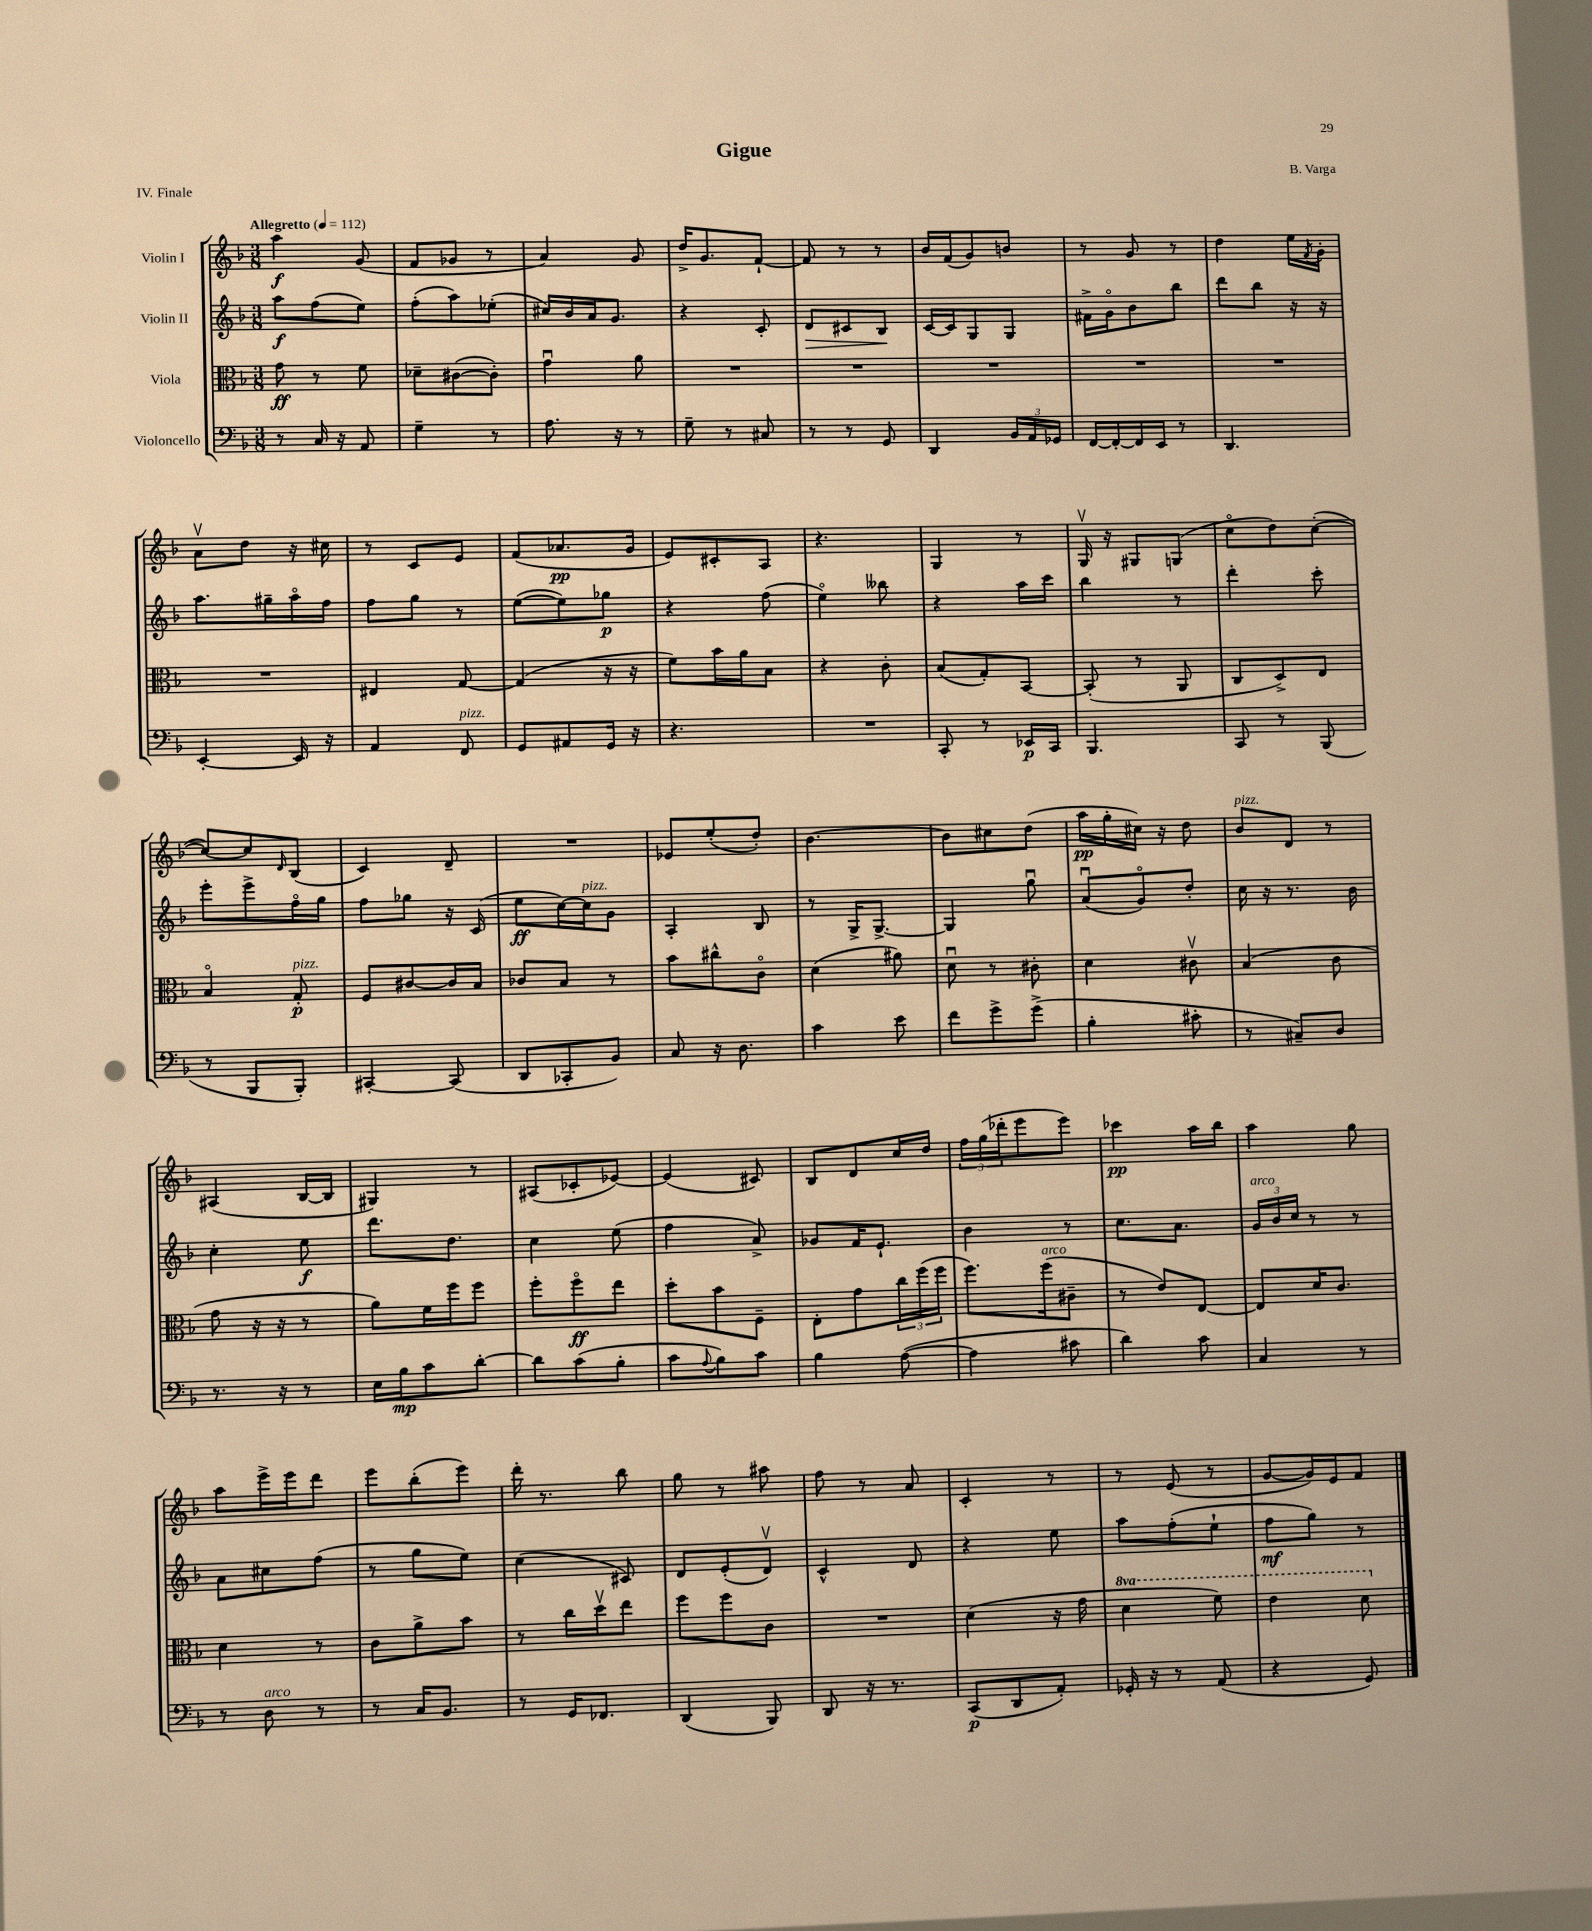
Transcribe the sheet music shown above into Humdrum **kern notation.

**kern	**kern	**kern	**kern
*staff4	*staff3	*staff2	*staff1
*clefF4	*clefC3	*clefG2	*clefG2
*k[b-]	*k[b-]	*k[b-]	*k[b-]
*M3/8	*M3/8	*M3/8	*M3/8
*MM112	*MM112	*MM112	*MM112
8r	8g	8aa	4aa
16C	8r	(8ff	.
16r	.	.	.
8AA	8f	8ee)	(8g
=	=	=	=
4G~	8d-~	(8ff'	8f
.	([8c#	8aa)	8g-
8r	8c#'])	(8ee-'	8r
=	=	=	=
8.A	4gu	16cc#)	4a)
.	.	16b-	.
.	.	16a	.
16r	.	8.g	.
8r	8a	.	8g
=	=	=	=
8G~	4.r	4r	16dd^
.	.	.	8.g
8r	.	.	.
8C#	.	8c'	[8f`
=	=	=	=
8r	4.r	8d	8f]
8r	.	8c#	8r
8GG	.	8B-	8r
=	=	=	=
4DD	4.r	[16c	16b-
.	.	16c]	(16f
.	.	8G	8g)
24BB-	.	8G	8b
24AA	.	.	.
24GG-	.	.	.
=	=	=	=
[16FF	4.r	16f#^	8r
16FF'_	.	16go	.
16FF]	.	8b-	8g
16EE	.	.	.
8r	.	8bb-	8r
=	=	=	=
4.DD	4.r	8ddd	4dd
.	.	8bb-	.
.	.	16r	16ee
.	.	.	8qf
.	.	16r	16g'
=	=	=	=
[4EE'	4.r	8.aa	8av
.	.	.	8dd
.	.	16gg#~	.
16EE]	.	16aao	16r
16r	.	16ff	16cc#
=	=	=	=
4AA	4E#	8ff	8r
.	.	8gg	8c
8FF	[8G	8r	8e
=	=	=	=
8GG	(4G]	([8ee	(8f
8AA#	.	8ee])	8.a-
16GG	16r	8gg-	.
16r	16r	.	16g
=	=	=	=
4.r	8f)	4r	8e)
.	16b-	.	8c#'
.	16a	.	.
.	8B-	(8ff	8A
=	=	=	=
4.r	4r	4eeo)	4.r
.	8c'	8bb--	.
=	=	=	=
8CC'	(8B-	4r	4G
8r	8G')	.	.
16EE-	[8BB-	16aa	8r
16CC	.	16ccc	.
=	=	=	=
4.BBB-	(8BB-']	4bb-	16Gv
.	.	.	16r
.	8r	.	8G#
.	8AA	8r	(8G
=	=	=	=
8CC	8C	4ddd'	8cco
8r	8D^)	.	8dd)
(8BBB-	8E	8ccc'	([8cc'
=	=	=	=
8r	4B-o	8eee'	8cc_)
8BBB-	.	8eee^	8cc]
.	.	.	16qqd
8BBB-')	8G'	16ffo	(8B-
.	.	16gg	.
=	=	=	=
[4CC#'	8F	8ff	4c)
.	[8c#	8gg-	.
(8CC#]	16c#]	16r	8d~
.	16B-	(16c	.
=	=	=	=
8DD	8c-	8ee	4.r
8CC-'	8B-	[16cc)	.
.	.	16cc]	.
8BB-)	8r	8g	.
=	=	=	=
8C	8b-	4A'	8e-
16r	8cc#^^	.	(8ee'
8.D	.	.	.
.	8co	8B-	8dd')
=	=	=	=
4c	(4d	8r	[4.b-
.	.	16G^	.
.	.	[8.G^	.
8e	8a#)	.	.
=	=	=	=
8f	8du	4G]	8b-]
8g^	8r	.	8cc#
(8g^	8c#'	8ggu	(8dd
=	=	=	=
4B-'	4d	(8au	16aa
.	.	.	16gg'
.	.	8go)	16cc#)
.	.	.	16r
8c#'	8c#v	8dd'	8dd
=	=	=	=
8r	(4B-	16cc	8b-
.	.	16r	.
8C#~)	.	8.r	8d
8D	8c	.	8r
.	.	16b-	.
=	=	=	=
8.r	8g	4cc'	(4A#
.	16r	.	.
16r	16r	.	.
8r	8r	8ee	[16B-
.	.	.	16B-]
=	=	=	=
16E	8a)	8.ddd	4G#)
16B-	.	.	.
8c	16f	.	.
.	16ff	8.dd	.
[8d'	8ff	.	8r
=	=	=	=
8d]	8ff'	4cc	(8A#
(8c	8ffo	.	8c-'
8B-'	8ee	(8ee	[8e-)
=	=	=	=
8c	8dd'	4ff	(4e-]
8qqA	.	.	.
8B-)	8b-	.	.
8c	8F~	8a^)	8c#)
=	=	=	=
4B-	8E'	8g-	8B-
.	8g	16f	8d
.	.	8.e`	.
([8A	24cc	.	16cc
.	(24ff	.	.
.	.	.	16dd
.	24ff	.	.
=	=	=	=
4A]	8.ff)	4b-	24ff
.	.	.	(24gg
.	.	.	24ddd-'
.	.	.	8eee
.	(16ff	.	.
8c#	8c#~	8r	8eee)
=	=	=	=
4d)	8r	8.cc	4ccc-
.	8e)	.	.
.	.	8.a	.
8c	[8E	.	16aa
.	.	.	16bb-
=	=	=	=
4C	8E]	24g	4aa
.	.	24b-	.
.	.	24cc	.
.	16d	8r	.
.	8.c	.	.
8r	.	8r	8gg
=	=	=	=
8r	4d	8a	8aa
8D	.	8cc#	16eee^
.	.	.	16eee
8r	8r	(8ff	8ddd
=	=	=	=
8r	8c	8r	8eee
16C	8a^	8gg	(8bb-'
8.BB-	.	.	.
.	8b-	8ee)	8eee)
=	=	=	=
8r	8r	(4cc	16ddd'
.	.	.	8.r
16GG	16cc	.	.
8.FF-	16ddv	.	.
.	8ee	8c#)	8bb-
=	=	=	=
(4DD	8ff	8d	8gg
.	8ff	(8e'	8r
8BBB-)	8c	8dv)	8aa#
=	=	=	=
8DD	4.r	4c^^	8ff
16r	.	.	8r
8.r	.	.	.
.	.	8d	8a
=	=	=	=
(8CC	(4d	4r	4c'
8DD	.	.	.
8AA')	16r	8ee	8r
.	16g	.	.
=	=	=	=
16GG-'	4dd	8aa	8r
16r	.	.	.
8r	.	(8ff'	(8e
(8AA	8ff)	8ee`	8r
=	=	=	=
4r	4ee	8ff	[8g
.	.	8gg)	16g])
.	.	.	16e
8GG)	8dd	8r	8f
==	==	==	==
*-	*-	*-	*-
